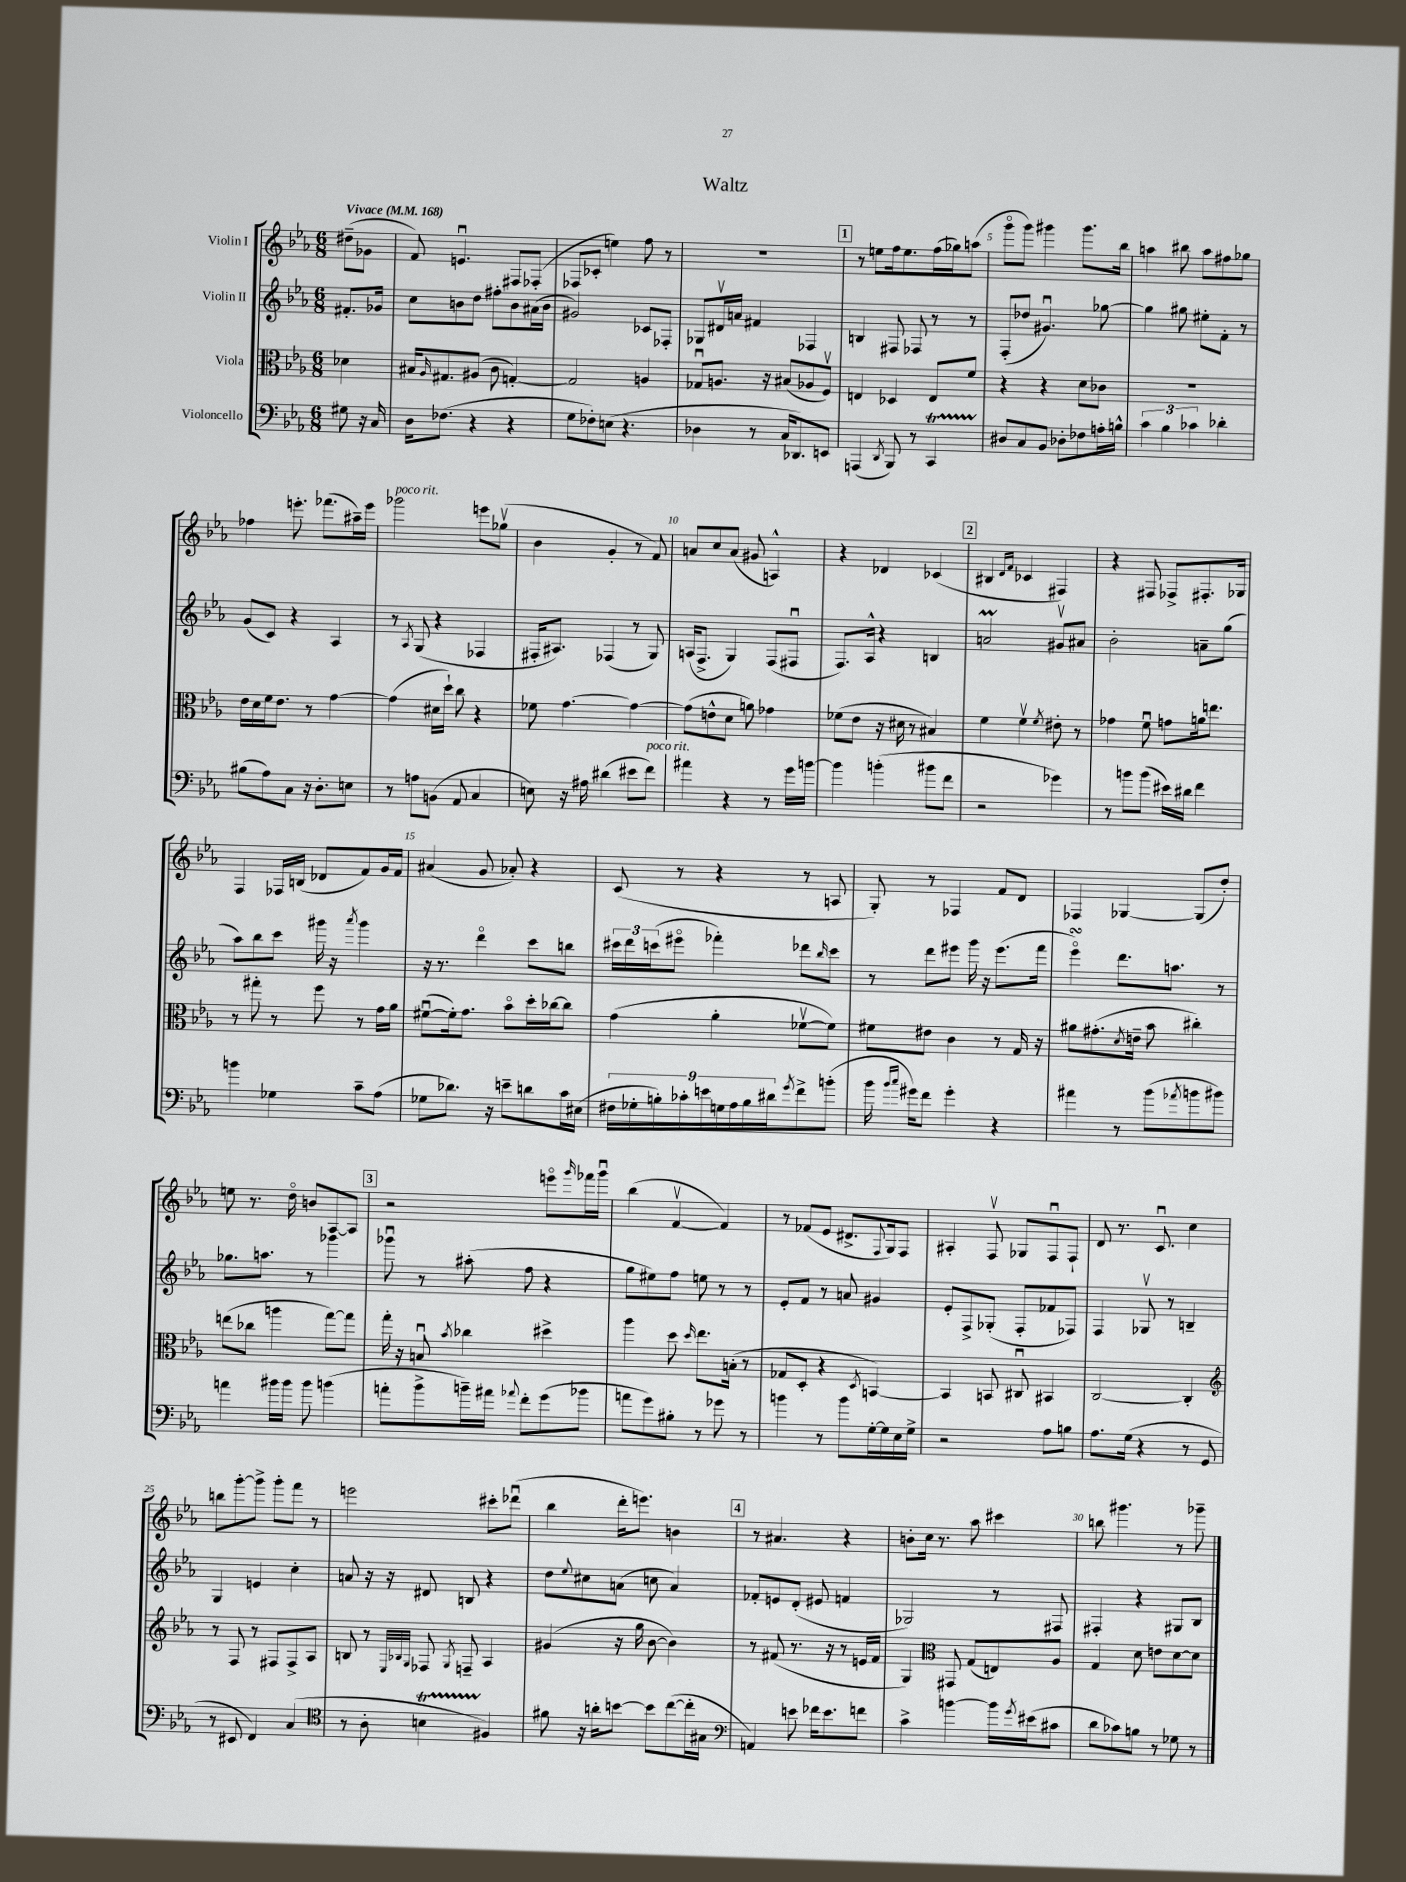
\header { title = "Waltz" }
<<
\new StaffGroup <<
\new Staff = "s0" \with { instrumentName = "Violin I" } {
    \clef treble \key ees \major \numericTimeSignature \time 6/8 \partial 4 \tempo "Vivace" 4 = 168
    dis''8--( ges'8 |
    f'8) e'4.\downbow fis8 fes8-.( |
    fes8 ces'8-. e''4) f''8 r8 |
    R2. |
    \mark \markup { \box "1" } r8 e''8 f''16 e''8. f''16( ges''16) a''8( |
    g'''8\flageolet g'''8) gis'''4 gis'''8. bes''16 |
    a''4 bis''8 a''8 fis''8 ges''8 |
    fes''4 e'''8.-. fes'''8.( ais''16--) e'''16 |
    ges'''2^\markup { \italic "poco rit." } e'''8 ges''8\upbow( |
    bes'4 g'4-. r8 f'8) |
    a'8 c''8 a'8( gis'8 a4-^) |
    r4 des'4 ces'4( |
    \mark \markup { \box "2" } bis4 \grace { d'16 f'16 } ces'4 fis4) |
    r4 fis8 fes8-> fis8.-. ges16 |
    f4 fes16 b16( des'8 f'8) g'16 f'16 |
    ais'4( g'8 aes'8-.) r4 |
    c'8( r8 r4 r8 a8 |
    g8-.) r8 fes4 f'8 d'8 |
    fes4 ges4~ ges8( d''8-.) |
    e''8 r8. d''16\flageolet b'8 aes8~ aes8 |
    \mark \markup { \box "3" } r2 e'''8\flageolet \grace { g'''16 } fes'''16 g'''16\downbow |
    bes''4( f'4~\upbow f'4) |
    r8 fes'8( ees'8 dis'8.-> \appoggiatura { f8 } g16) f8 |
    ais4-. f8\upbow ges8 f8\downbow f8-! |
    d'8 r8. c'8.\downbow c''4 |
    b''8 g'''8~-. g'''8-> g'''8-. f'''8 r8 |
    e'''2 cis'''8-. des'''8\downbow( |
    bes''4 d'''16-. e'''8.) b'4 |
    \mark \markup { \box "4" } r8 ais'4. r4 |
    b'8-. c''16 r8. aes''8 cis'''4 |
    b''8 gis'''4. r8 ges'''8-- \bar "|." |
}
\new Staff = "s1" \with { instrumentName = "Violin II" } {
    \clef treble \key ees \major \numericTimeSignature \time 6/8 \partial 4
    fis'8.-. ges'16 |
    c''8 b'8 d''8 fis''8-. b'8 ais'16( b'16 |
    gis'2) ces'8 fes8-. |
    ges8 dis'16\upbow a'16 fis'4 fes4 |
    \mark \markup { \box "1" } b4 fis8 fes8 r8 r8 |
    f8-.( des''8 gis'4.\downbow) ges''8~ |
    ges''4 gis''8 eis''8-. f'8-. r8 |
    g'8( c'8) r4 aes4 |
    r8 \acciaccatura { aes8 } g8( r4 fes4 |
    fis16-. ais8.) fes4( r8 g8) |
    a16( f8.-> g4) f8( fis8\downbow |
    f8.) aes16-^ r4 b4 |
    \mark \markup { \box "2" } a'2\prall gis'8\upbow ais'8 |
    bes'2-. a'8-- g''8( |
    aes''8) bes''8 c'''8 gis'''16 r16 \acciaccatura { aes'''8 } gis'''4 |
    r16 r8. d'''4\flageolet c'''8 b''8 |
    \tuplet 3/2 { cis'''16 d'''16 c'''16( } eis'''8\flageolet fes'''4-.) des'''8 \grace { bes''16 } c'''8 |
    r8 d'''8 eis'''8 g'''16 r16 eis'''8.( f'''16 |
    ees'''4\flageolet\turn) d'''8. a''8. r8 |
    ges''8. a''8. r8 ges'''4 |
    \mark \markup { \box "3" } ges'''8\downbow r8 ais''8-.( f''8 r4 |
    g''8 eis''8) f''8 e''8 r8 r8 |
    ees'8-. f'8 r8 a'8 gis'4 |
    ees'8-. f8-> ges8-.( f8-. fes'8 fes8) |
    f4 ges8\upbow r8 b4-- |
    g4 e'4 c''4-. |
    a'8 r16 r16 dis'8 b8 r4 |
    d''8 \appoggiatura { ees''8 } cis''8 a'8( c''8 a'4) |
    \mark \markup { \box "4" } fes'8-. e'8 d'8-.( eis'8 f'4 |
    ges2) r8 fis8 |
    fis4-. r4 gis8 bes8 \bar "|." |
}
\new Staff = "s2" \with { instrumentName = "Viola" } {
    \clef alto \key ees \major \numericTimeSignature \time 6/8 \partial 4
    des'4 |
    bis16 \grace { aes16 } gis8. ais8( c'8 g4~-.) |
    g2 a4 |
    ges8\downbow a8. r16 bis8( aes8 f8\upbow) |
    \mark \markup { \box "1" } e4 des4 e8 f'8 |
    r4 r4 d'8 ces'8 |
    R2. |
    ees'16 d'16 f'16 ees'8. r8 g'4~ |
    g'4( dis'16 d''16-!) c''8 r4 |
    fes'8 g'4.~ g'4~ |
    g'8( e'8-^ d'8 a'8) ges'4 |
    fes'8( ees'8 r16 dis'16 r8 bis4) |
    \mark \markup { \box "2" } f'4 f'4\upbow \acciaccatura { f'8 } eis'8-. r8 |
    ges'4 f'8\downbow g'8 a'16 e''8. |
    r8 gis''8-. r8 f''8 r8 g'16 aes'16 |
    fis'8~\downbow( fis'16-.) g'8. bes'8\flageolet d''16-. ces''16~ ces''8 |
    g'4( aes'4-. fes'8~\upbow fes'8) |
    fis'8 eis'8 c'4 r8 g16 r16 |
    ais'8 gis'8.-.( \acciaccatura { d'8 } e'16-- bes'8 cis''4-.) |
    e''8( ces''8 a''4 g''8~) g''8 |
    \mark \markup { \box "3" } g''16-. r16 b8\downbow \acciaccatura { bes'8 } ces''4 dis''4-> |
    aes''4 d''8 \grace { d''16 } ees''8. b16-.( r8 |
    ges8 d8-. r4 \acciaccatura { d8 } b,4~) |
    b,4 b,8 cis8\downbow bis,4 |
    c2~ c4-. |
    \clef treble r8 f8 r8 fis8 fis8-> aes8 |
    b8 r8 \grace { ees32 bes32 g32 } fes8 \acciaccatura { g8 } f8-- aes4 |
    gis'4( r16 g''16 bes'8~ bes'4) |
    \mark \markup { \box "4" } r8 fis'8( r8. r16 r8 e'16 fis'16 |
    g4) \clef alto gis,8 g8( e8) aes8 |
    g4 d'8 e'8 d'8~ d'8 \bar "|." |
}
\new Staff = "s3" \with { instrumentName = "Violoncello" } {
    \clef bass \key ees \major \numericTimeSignature \time 6/8 \partial 4
    gis8 r16 c16 |
    d16 fes8.( r4 r4 |
    g8 fes8-.) e8( r4. |
    des4 r8 c16 des,8.) e,8 |
    \mark \markup { \box "1" } a,,4( \acciaccatura { d,8 } bes,,8) r8 c,4\startTrillSpan |
    dis8\stopTrillSpan c8 bes,8 des8-. fes8 a16-. b16-^ |
    \tuplet 3/2 { c'4 bes4 ces'4 } des'4-. |
    bis8( aes8) c8 r16 d8.-. e8 |
    r8 a8 b,8( aes,8 c4 |
    e8) r16 ais16 dis'4( eis'8 f'8^\markup { \italic "poco rit." }) |
    ais'4 r4 r8 g'16 b'16~ |
    b'4 b'4-.( bis'8 f'8 |
    \mark \markup { \box "2" } r2 ges'4) |
    r8 b'8 b'8( eis'16) dis'16 f'4 |
    b'4 ges4 c'8-- aes8( |
    ges8 des'8.) r16 e'8-- d'8 c'16 eis16( |
    \tuplet 9/8 { fis16 ges16-. b16-.) ces'16-. e'16 g16 aes16 b16 dis'16 } \acciaccatura { g'8 } f'8-> b'8-.( |
    bes'16 \grace { bes'16 c''16 } gis'16) f'8 gis'4-. r4 |
    ais'4 r8 bes'8( \acciaccatura { aes'8 } b'8 bis'8) |
    a'4 bis'16 bis'16 bis'8 b'4( |
    \mark \markup { \box "3" } a'8-. bes'8-> b'16--) ais'16 \appoggiatura { aes'8 } f'8-. g'8( bes'8 |
    a'8 g'8) bis8-. r8 ges'8 r8 |
    b'4 r8 b'8 g16~-. g16 ees16 g16-> |
    r2 aes8 b8 |
    aes8. g16( r4 r8 g,8 |
    r8 eis,8 f,4) c4( |
    \clef tenor r8 aes8-. b4\startTrillSpan fis4\stopTrillSpan) |
    fis'8 r16 a'16-. b'8~ b'8 c''8~( c''16-. gis16 |
    \mark \markup { \box "4" } \clef bass a,4) e'8 fes'16 e'8. f'8 |
    c'4-> b'4~ b'16 \acciaccatura { g'8 } eis'16( cis'8 |
    d'8 ces'8) b8 r8 ges8 r8 \bar "|." |
}
>>
>>
\layout { \context { \Score \override BarNumber.break-visibility = ##(#f #t #t) barNumberVisibility = #(every-nth-bar-number-visible 5) } }
